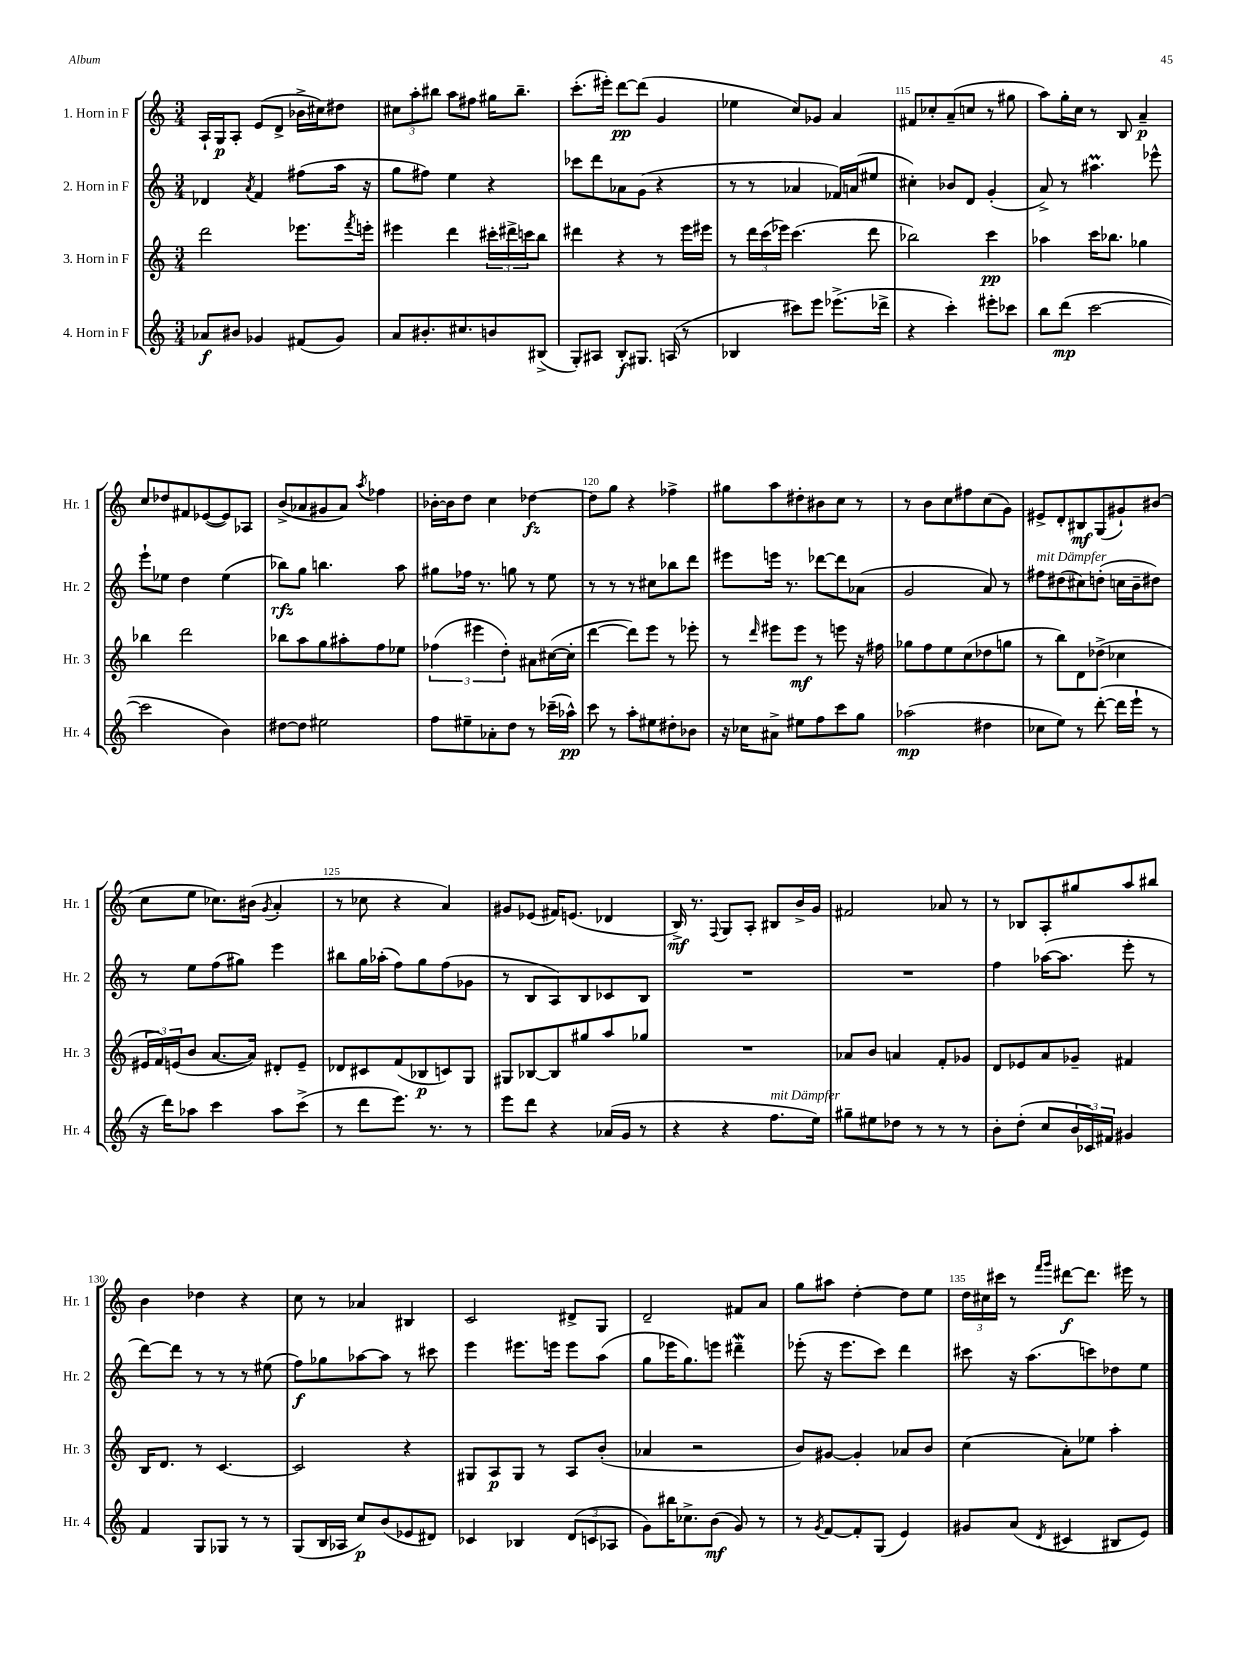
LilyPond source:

<<
\new StaffGroup <<
\new Staff = "s0" \with { instrumentName = "1. Horn in F" shortInstrumentName = "Hr. 1" } {
    \clef treble \key c \major \numericTimeSignature \time 3/4
    a16-! g16\p a8-. e'8( d'8-> bes'16-> cis''16) dis''8 |
    \tuplet 3/2 { cis''8 a''8-. bis''8 } a''8 fis''8 gis''16 bis''8.-- |
    c'''8.-.( eis'''16-.) d'''8~\pp d'''8( g'4 |
    ees''4 c''8) ges'8 a'4 |
    fis'8 ces''8-. a'8--( c''8 r8 gis''8 |
    a''8) g''16-. c''16 r8 b8 a'4--\p |
    c''8 des''8 fis'8 ees'8~( ees'8) aes8 |
    b'8->( aes'8 gis'8 aes'8) \acciaccatura { a''8 } fes''4 |
    bes'16~-. bes'16 d''8 c''4 des''4~\fz |
    des''8 g''8 r4 fes''4-> |
    gis''8 a''8 dis''8-. bis'8 c''8 r8 |
    r8 b'8 c''8 fis''8 c''8( g'8) |
    eis'8-> d'8-. bis8\mf g8( gis'8-!) bis'8( |
    c''8 e''8 ces''8.) bis'16( \acciaccatura { g'8 } a'4-. |
    r8 ces''8 r4 a'4) |
    gis'8 ees'8( fis'16) e'8.( des'4 |
    b16->\mf) r8. \appoggiatura { f8 } g8 a8-. bis8 b'16-> g'16 |
    fis'2 aes'8 r8 |
    r8 bes8 a8-. gis''8 a''8 bis''8 |
    b'4 des''4 r4 |
    c''8 r8 aes'4 bis4 |
    c'2 dis'8-> g8 |
    d'2-- fis'8 a'8 |
    g''8 ais''8 d''4~-. d''8 e''8 |
    \tuplet 3/2 { d''16 cis''16 cis'''16 } r8 \grace { f'''16 g'''16 } dis'''8~\f dis'''8. eis'''16 r8 \bar "|." |
}
\new Staff = "s1" \with { instrumentName = "2. Horn in F" shortInstrumentName = "Hr. 2" } {
    \clef treble \key c \major \numericTimeSignature \time 3/4
    des'4 \acciaccatura { a'8 } f'4 fis''8( a''16 r16 |
    g''8 fis''8) e''4 r4 |
    ces'''8 d'''8 aes'8 g'8( r4 |
    r8 r8 aes'4 fes'16) a'16( eis''8 |
    cis''4-.) bes'8 d'8 g'4-.( |
    a'8->) r8 ais''4.\prall ees'''8-^ |
    e'''8-! ees''8 d''4 ees''4( |
    bes''8\rfz) g''8 b''4. a''8 |
    gis''8 fes''16 r8. g''8 r8 e''8 |
    r8 r8 r8 cis''8 bes''8 d'''8 |
    eis'''8 e'''16 r8. des'''8~ des'''8 aes'8( |
    g'2 a'8) r8 |
    fis''8^\markup { \italic "mit Dämpfer" } dis''8( cis''8) d''8-.( c''16 b'16-- dis''8) |
    r8 e''8 f''8( gis''8) e'''4 |
    bis''8 g''16 aes''16-.( f''8) g''8 f''8( ges'8 |
    r8 b8 a8) b8 ces'8 b8 |
    R2. |
    R2. |
    f''4 aes''16~( aes''8. e'''8-. r8 |
    d'''8~) d'''8 r8 r8 r8 eis''8( |
    f''8\f) ges''8 aes''8~ aes''8 r8 cis'''8 |
    e'''4 eis'''8. e'''16 e'''8 a''8( |
    g''8 ees'''16 g''8.) e'''8 dis'''4--\mordent |
    ees'''8-.( r16 ees'''8. c'''8) d'''4 |
    cis'''8 r16 a''8.( c'''8) des''8 e''8 \bar "|." |
}
\new Staff = "s2" \with { instrumentName = "3. Horn in F" shortInstrumentName = "Hr. 3" } {
    \clef treble \key c \major \numericTimeSignature \time 3/4
    d'''2 ees'''8. \acciaccatura { f'''8 } e'''16-. |
    eis'''4 d'''4 \tuplet 3/2 { cis'''16-. dis'''16-> c'''16 } b''8 |
    dis'''4 r4 r8 e'''16 eis'''16 |
    r8 \tuplet 3/2 { d'''16 c'''16( ees'''16) } c'''4.( d'''8 |
    bes''2) c'''4\pp |
    aes''4 c'''16 bes''8. ges''4 |
    bes''4 d'''2 |
    bes''8 a''8 g''8 ais''8-. f''8 ees''8 |
    \tuplet 3/2 { fes''4( eis'''4 d''4-.) } ais'8 cis''16~( cis''16-. |
    d'''4~ d'''8) e'''8 r8 ees'''8-. |
    r8 \grace { d'''16 } eis'''8 eis'''8\mf r8 e'''8 r16 fis''16 |
    ges''8 f''8 e''8 c''8( des''8 g''8 |
    r8 b''8) d'8 des''8->( ces''4 |
    \tuplet 3/2 { eis'16 f'16) e'16( } b'8 a'8.~ a'16) dis'8-. e'8-- |
    des'8 cis'8 f'8( bes8\p c'8) g8 |
    gis8 bes8~ bes8 gis''8 a''8 ges''8 |
    R2. |
    aes'8 b'8 a'4 f'8-. ges'8 |
    d'8 ees'8 a'8 ges'8-- fis'4 |
    b16 d'8. r8 c'4.~ |
    c'2 r4 |
    gis8 a8\p gis8 r8 a8 b'8-.( |
    aes'4 r2 |
    b'8) gis'8~ gis'4-. aes'8 b'8 |
    c''4( a'8-.) ees''8 a''4-. \bar "|." |
}
\new Staff = "s3" \with { instrumentName = "4. Horn in F" shortInstrumentName = "Hr. 4" } {
    \clef treble \key c \major \numericTimeSignature \time 3/4
    aes'8\f bis'8 ges'4 fis'8( ges'8) |
    a'8 bis'8.-. cis''8. b'8 bis8->( |
    g8-.) ais8 b8-.\f gis8. a16( r8 |
    bes4 cis'''8) e'''8 ees'''8.->( des'''16-> |
    r4 c'''4-.) eis'''8-. ces'''8 |
    b''8 d'''8\mp( c'''2~ |
    c'''2 b'4) |
    dis''8~ dis''8 eis''2 |
    f''8 eis''8-- aes'8-. d''8 r8 ces'''16--( aes''16-^\pp) |
    c'''8 r8 a''8-. eis''8 dis''8-. bes'8 |
    r16 ces''16 ais'8-> eis''8 f''8 c'''8 g''8 |
    aes''2\mp( dis''4 |
    ces''8 e''8) r8 d'''8~-.( d'''16 e'''16-! r8 |
    r16 d'''16) aes''8 c'''4 aes''8 c'''8->( |
    r8 d'''8 e'''8.) r8. r8 |
    e'''8 d'''8 r4 aes'16( g'16 r8 |
    r4 r4 f''8.^\markup { \italic "mit Dämpfer" } e''16) |
    gis''8-- eis''8 des''8 r8 r8 r8 |
    b'8-. d''8-.( c''8 \tuplet 3/2 { b'16 ces'16) fis'16 } gis'4 |
    f'4 g8 ges8 r8 r8 |
    g8( b16 aes16 c''8\p) b'8( ees'8 dis'8) |
    ces'4 bes4 \tuplet 3/2 { d'8( c'8 aes8 } |
    g'8) bis''16 ces''8.-> b'8\mf( g'8) r8 |
    r8 \acciaccatura { g'8 } f'8~ f'8-. g8( e'4) |
    gis'8 a'8( \acciaccatura { d'8 } cis'4 bis8 e'8) \bar "|." |
}
>>
>>
\layout { \context { \Score currentBarNumber = #111 \override BarNumber.break-visibility = ##(#f #t #t) barNumberVisibility = #(every-nth-bar-number-visible 5) } }
